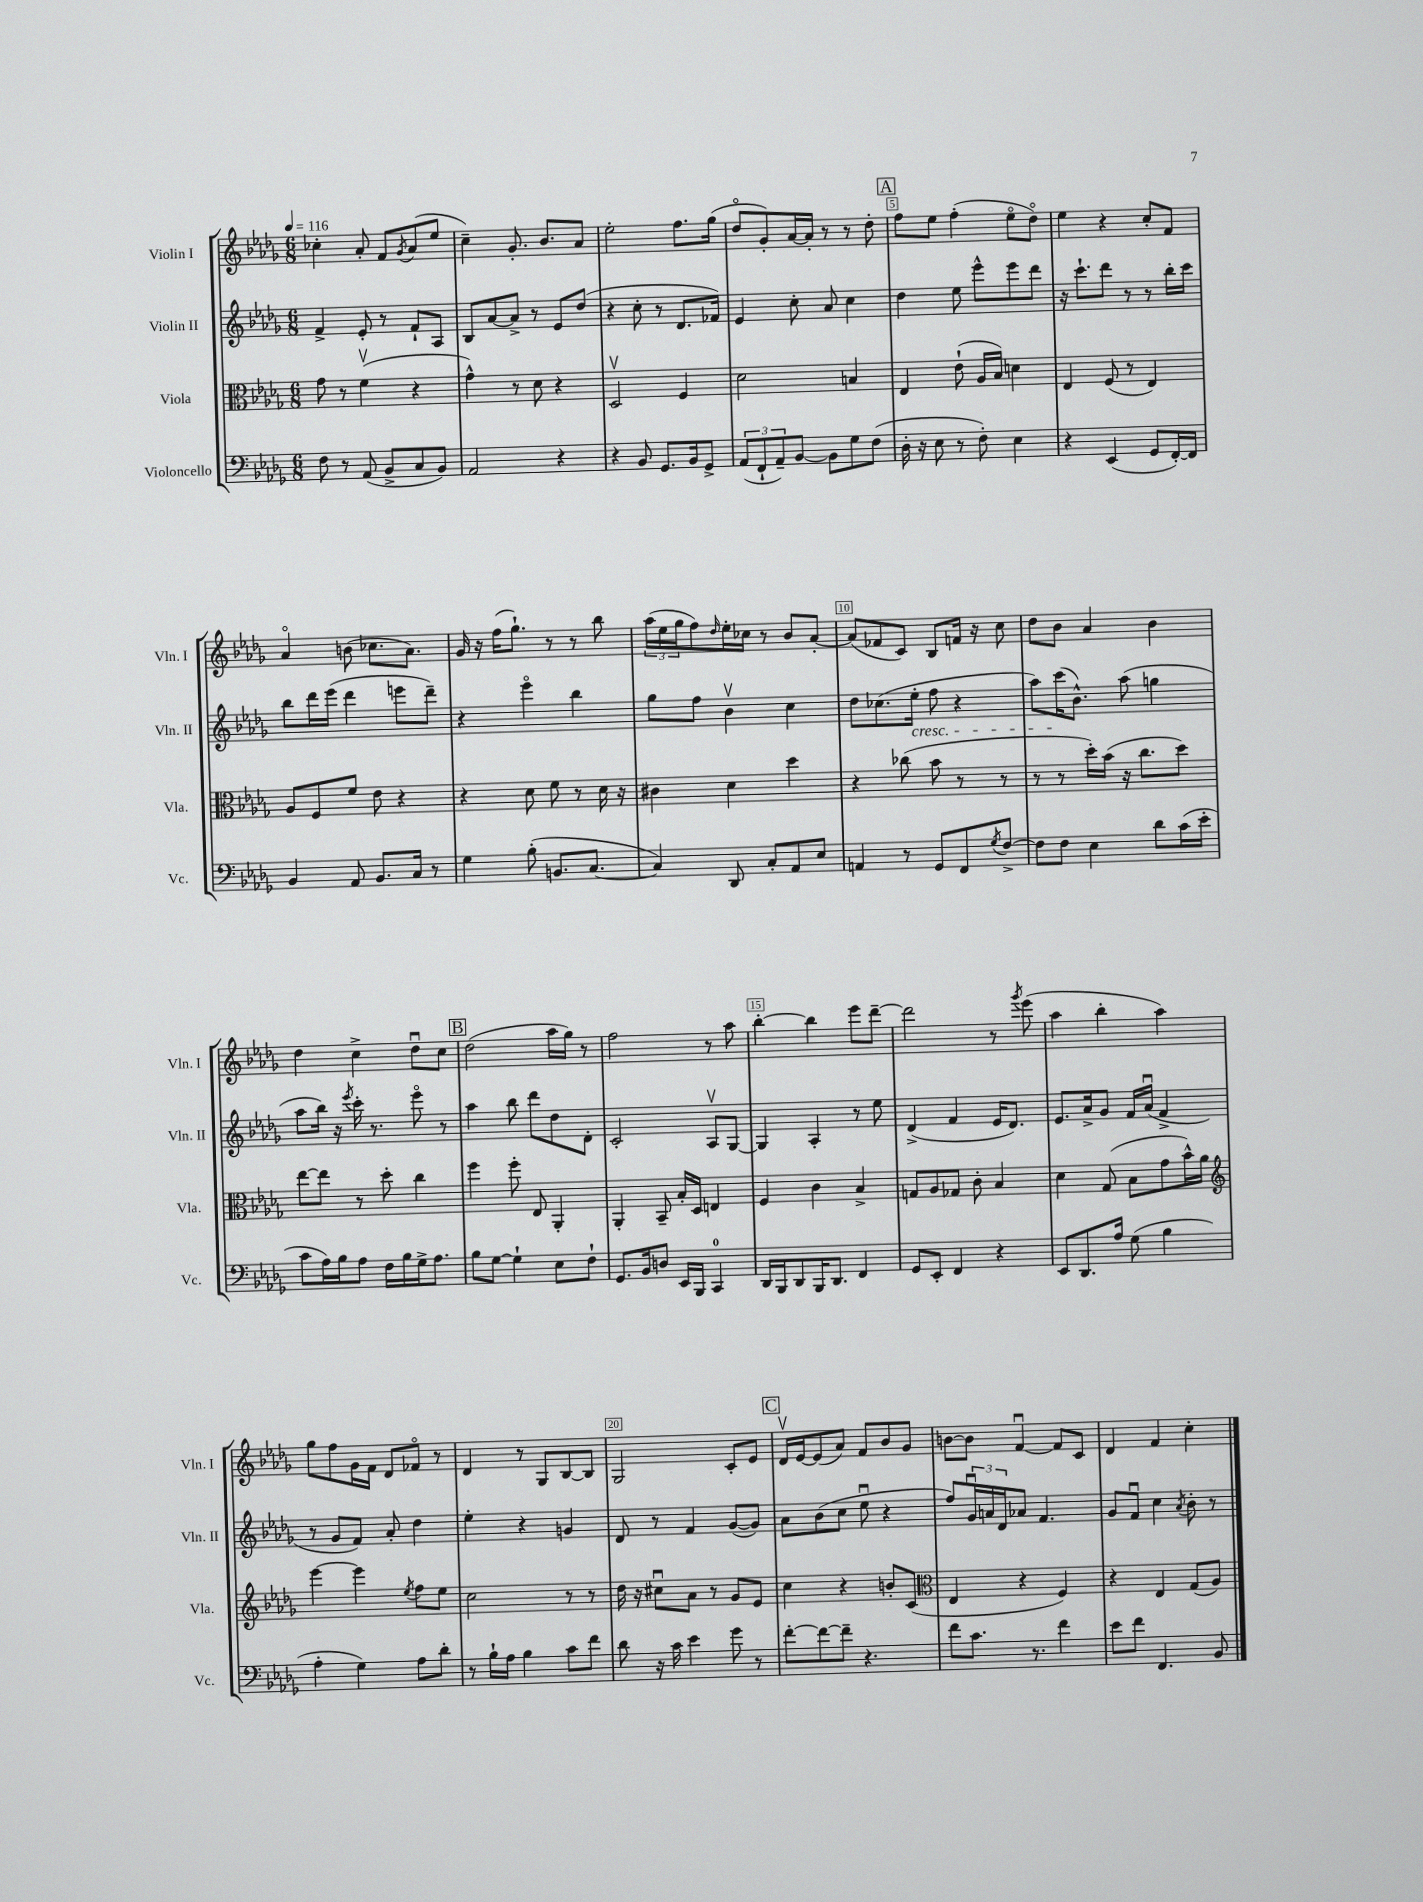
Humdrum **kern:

**kern	**kern	**kern	**kern
*staff4	*staff3	*staff2	*staff1
*clefF4	*clefC3	*clefG2	*clefG2
*k[b-e-a-d-g-]	*k[b-e-a-d-g-]	*k[b-e-a-d-g-]	*k[b-e-a-d-g-]
*M6/8	*M6/8	*M6/8	*M6/8
*MM116	*MM116	*MM116	*MM116
8F	8g-	4f^	4cc-'
8r	8r	.	.
(8AA-	(4fv	8e-'	8a-'
8BB-^	.	8r	8f
.	.	.	8qg-
8C	4r	8f`	(8a-
8BB-)	.	8A-	8ee-
=	=	=	=
2AA-	4g-^^)	8B-	4cc~)
.	.	[8a-	.
.	8r	8a-^]	8.g-'
.	8d-	8r	.
.	.	.	8.b-
4r	4r	8e-	.
.	.	(8dd-	8a-
=	=	=	=
4r	2D-v	4r	2ee-'
8BB-	.	8cc'	.
8.GG-	.	8r	.
.	4F	8.d-	8.ff
16BB-	.	.	.
8GG-^	.	.	.
.	.	16f-)	(16gg-
=	=	=	=
(12AA-	2d-	4e-	8dd-o
12FF`	.	.	.
.	.	.	8g-')
12AA-~)	.	.	.
[8BB-	.	8cc'	[16a-
.	.	.	16a-']
8BB-]	.	8a-	8r
8G-	4B	4cc	8r
(8F	.	.	8dd-'
=	=	=	=
16D-'	4E-	4dd-	8ff
16r	.	.	.
8E-	.	.	8ee-
8r	(8e-`	8ee-	(4ff'
8F')	16A-	8eee-^^	.
.	16B-)	.	.
4E-	4d	8eee-	8ee-o
.	.	8ddd-	8dd-o)
=	=	=	=
4r	4E-	16r	4ee-
.	.	8.ccc`	.
(4EE-	(8F	8ddd-	4r
.	8r	8r	.
8GG-	4E-)	8r	8cc'
[16FF')	.	16bb-'	8f
16FF]	.	16ccc	.
=	=	=	=
4BB-	8A-	8bb-	4a-o
.	8F	16ddd-	.
.	.	(16eee-	.
8AA-	8f	4ddd-	(8b
8.BB-	8e-	.	8.cc-
.	4r	8eee	.
16C	.	.	8.a-)
8r	.	8ddd-~)	.
=	=	=	=
4G-	4r	4r	16g-
.	.	.	16r
.	.	.	(16ff
.	.	.	8.gg-`)
(8B-'	8d-	4eee-o	.
8.BB	8f	.	8r
.	8r	4bb-	8r
[8.C	.	.	.
.	16d-	.	8bb-
.	16r	.	.
=	=	=	=
4C])	4c#	8gg-	(24aa-
.	.	.	24ee-
.	.	.	24gg-
.	.	8ff	8ff)
.	.	.	16qqdd-
8DD-	4d-	4b-v	16ee-'
.	.	.	16cc-
8C'	.	.	8r
8AA-	4dd-	4cc	8b-
8E-	.	.	[8a-'
=	=	=	=
4AA	4r	8dd-	(8a-]
.	.	(8.cc-	8f-
8r	(8cc-	.	8c)
.	.	16ee-'	.
8GG-	8b-	8ff	8B-
8FF	8r	4r	16f
.	.	.	16r
8qG-	.	.	.
[8F^	8r	.	8cc
=	=	=	=
8F]	8r	8aa-)	8dd-
8F	8r	(16ccc	8b-
.	.	8.b-^^)	.
4E-	16dd-')	.	4a-
.	(16b-	.	.
.	16r	(8aa-	.
.	8.cc	.	.
8d-	.	4gg	4b-
(16c	8dd-)	.	.
16e-'	.	.	.
=	=	=	=
8c	[8ee-	8aa-	4dd-
16A-)	8ee-]	16bb-)	.
16B-	.	16r	.
.	.	8qeee-	.
8A-	8r	16ccc'	4cc^
.	.	8.r	.
16F	8dd-'	.	.
16B-	.	.	.
16G-^	4cc	8eee-o	8dd-u
8.A-	.	.	.
.	.	8r	8cc
=	=	=	=
8B-	4ff	4aa-	(2dd-
[8G-	.	.	.
4G-`]	8ff'	8bb-	.
.	8E-	8ddd-	.
8E-	4AA-'	8dd-	16aa-
.	.	.	16gg-)
8F`	.	8d-'	8r
=	=	=	=
8.GG-	4AA-'	2c'	2ff
16BB-	.	.	.
8D	8BB-~	.	.
16EE-	16B-'	.	.
16BBB-	16D-	.	.
4CC	4E	8A-v	8r
.	.	[8G-	8aa-
=	=	=	=
16DD-	4F	4G-]	[4bb-'
16BBB-	.	.	.
8DD-	.	.	.
16BBB-	4c	4A-'	4bb-]
8.DD-	.	.	.
4FF	4B-^	8r	8eee-
.	.	8ee-	[8ddd-~
=	=	=	=
8GG-	8G	(4d-^	2ddd-]
8EE-'	8A-	.	.
4FF	8G-	4f	.
.	8c'	.	.
4r	4B-	16e-	8r
.	.	8.d-)	.
.	.	.	8qggg-
.	.	.	(8eee-
=	=	=	=
8EE-	4d-	8.e-	4aa-
8.DD-	.	.	.
.	.	16a-^	.
.	(8G-	8g-	4bb-'
16A-	.	.	.
(8G-	8B-	16f	.
.	.	(16a-u	.
4B-	8g-	4f^	4aa-)
.	16b-^^)	.	.
.	16a-	.	.
=	=	=	=
*	*clefG2	*	*
4A-'	[4eee-	8r	8gg-
.	.	8g-	8ff
4G-)	4eee-]	8f)	16g-
.	.	.	16f
.	.	8a-'	8d-
.	8qee-	.	.
8A-	8ff	4dd-	8f-o
8d-'	8ee-	.	8r
=	=	=	=
8r	2cc	4ee-'	4d-
16B-`	.	.	.
16A-	.	.	.
4B-	.	4r	8r
.	.	.	8G-
8c	8r	4g	[8B-
8f	8r	.	8B-]
=	=	=	=
8d-	16dd-	8d-	2G-
.	16r	.	.
16r	8cc#u	8r	.
16c	.	.	.
4e-	8a-	4f	.
.	8r	.	.
8g-	8g-	([8g-	8c'
8r	8e-	8g-])	8e-
=	=	=	=
[8f'	4cc	8a-	16d-v
.	.	.	[16e-
8f_	.	(8b-	(8e-]
8f~]	4r	8cc	8a-)
4.r	.	8ee-u	8f
.	8b'	4r	8b-
.	(8c	.	8g-
=	=	=	=
*	*clefC3	*	*
8f	4E-	8ff)	[8b
8.c	.	24g-u	8b]
.	.	24a	.
.	.	24d-	.
.	4r	8a-	[4fu
8.r	.	.	.
.	.	4.f	.
4f	4F)	.	8f]
.	.	.	8c
=	=	=	=
8e-	4r	8g-	4d-
8f	.	8fu	.
4.FF	4E-	4cc	4f
.	.	8qa-	.
.	(8G-	8b-'	4cc'
8BB-	8A-)	8r	.
==	==	==	==
*-	*-	*-	*-
